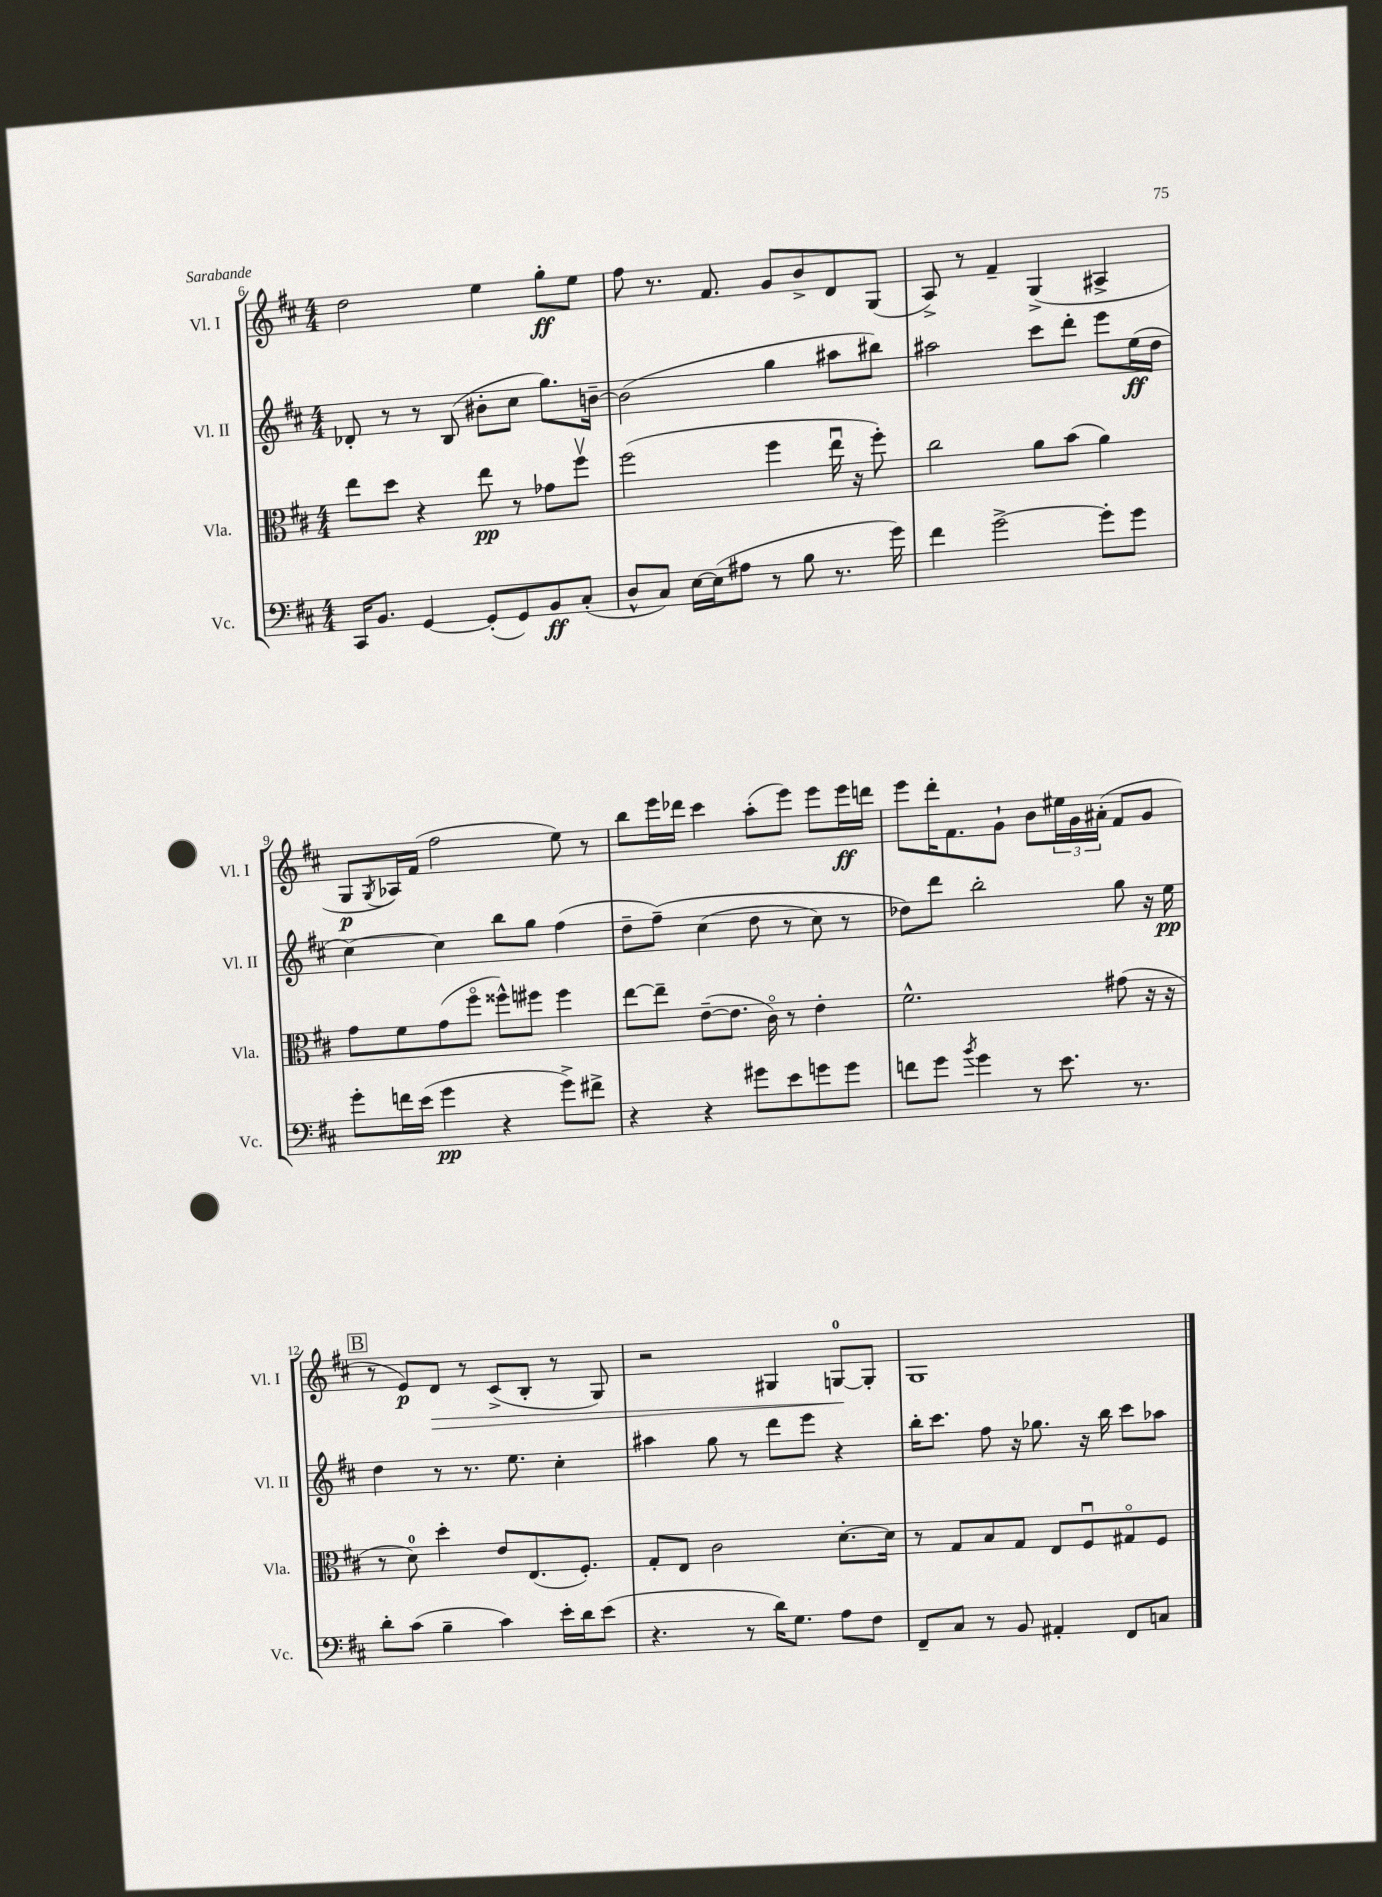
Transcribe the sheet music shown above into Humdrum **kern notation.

**kern	**kern	**kern	**kern
*staff4	*staff3	*staff2	*staff1
*clefF4	*clefC3	*clefG2	*clefG2
*k[f#c#]	*k[f#c#]	*k[f#c#]	*k[f#c#]
*M4/4	*M4/4	*M4/4	*M4/4
16CC#/LK	8ee\L	8d-'/	2dd\
8.BB/J	.	.	.
.	8dd\J	8r	.
[4GG/	4r	8r	.
.	.	(8B/	.
(8GG'/]L	8ee\	8b#'\L	4ee\
8GG/)	8r	8cc#\J	.
8BB/	8g-\L	8.gg\L)	8gg'\L
(8C#'/J	8ff#v\J	.	8ee\J
.	.	[16b~\Jk	.
=	=	=	=
8D^^/L	(2ff#\	(2b\]	8ff#\
8C#/J)	.	.	8.r
[16E\LL	.	.	.
(16E\]J	.	.	8.f#/
8A#\J	.	.	.
8r	4ff#\	4gg\	8g/L
8B\	.	.	8b^/
8.r	16eeu\	8aa#\L	8d/
.	16r	.	.
.	8ff#'\)	8bb#\J)	(8G/J
16g\)	.	.	.
=	=	=	=
4f#\	2cc#\	2aa#\	8A^/)
.	.	.	8r
[2g^\	.	.	4f#~/
.	8a\L	8ccc#\L	(4G^/
.	(8b\J	8ddd'\J	.
8g'\]L	4a\)	8eee\L	4A#^/
8g\J	.	(16ee\L	.
.	.	16dd\JJ	.
=	=	=	=
8g'\L	8g\L	[4cc#\)	8G/L
.	.	.	8qG/
16f\L	8f#\	.	16A-/L)
(16e\JJ	.	.	(16f#/JJ
4g\	(8g\	4cc#\]	2ff#\
.	8ff#o\J	.	.
4r	8ff##^^\L)	8bb\L	.
.	8ff#\J	8gg\J	.
8g^\L)	4ff#\	(4ff#\	8ee\)
8f#^\J	.	.	8r
=	=	=	=
4r	[8ee\L	8dd~\L	8bb\L
.	8ee~\]J	&(8ff#~\J)	16eee\L
.	.	.	16ddd-\JJ
4r	([8e~\L	(4cc#\	4ccc#\
.	8.e\]J	.	.
8g#\L	.	8dd\	(8aa'\L
.	16c#o\)	.	.
8e\	8r	8r	8eee\J)
8g\	4e'\	8cc#\)	8eee\L
8g\J	.	8r	16eee\L
.	.	.	16ddd\JJ
=	=	=	=
8f\L	2.f#^^\	8dd-\L&)	8eee\L
8g\J	.	8ddd\J	16ddd'\K
.	.	.	8.f#\
8qb/	.	.	.
4g\	.	2bb'\	.
.	.	.	8g`\J
8r	.	.	8b\L
8.e\	.	.	24ee#\L
.	.	.	24g\
.	.	.	(24a#'\JJ
.	(8g#\	8gg\	8f#/L
8.r	.	.	.
.	16r	16r	8g/J
.	16r	16ee\	.
=	=	=	=
8d'\L	8r	4dd\	8r
(8c#\J	8d\)	.	8e/L)
4B~\	4dd'\	8r	8d/J
.	.	8.r	8r
4c#\)	8e/L	.	(8c#^/L
.	.	8.ee\	.
.	(8.E/	.	8B'/J
16e'\LL	.	4cc#'\	8r
16d\J	8.F#'/J)	.	.
(8e\J	.	.	8G/)
=	=	=	=
4.r	8G'/L	4aa#\	2r
.	8E/J	.	.
.	2c#\	8gg\	.
8r	.	8r	.
16d\LK)	.	8ddd\L	4G#/
8.G\J	.	.	.
.	.	8eee\J	.
8A\L	[8.d'\L	4r	[8G/L
8F#\J	.	.	8G'/]J
.	16d\]Jk	.	.
=	=	=	=
8FF#~/L	8r	16bb'\LK	1G
.	.	8.ccc#\J	.
8C#/J	8G/L	.	.
8r	8B/	8ff#\	.
8BB/	8G/J	16r	.
.	.	8.gg-\	.
4AA#'/	8E/L	.	.
.	8F#u/	16r	.
.	.	16bb\	.
8FF#/L	8G#o/	8ccc#\L	.
8C/J	8F#/J	8aa-\J	.
==	==	==	==
*-	*-	*-	*-
